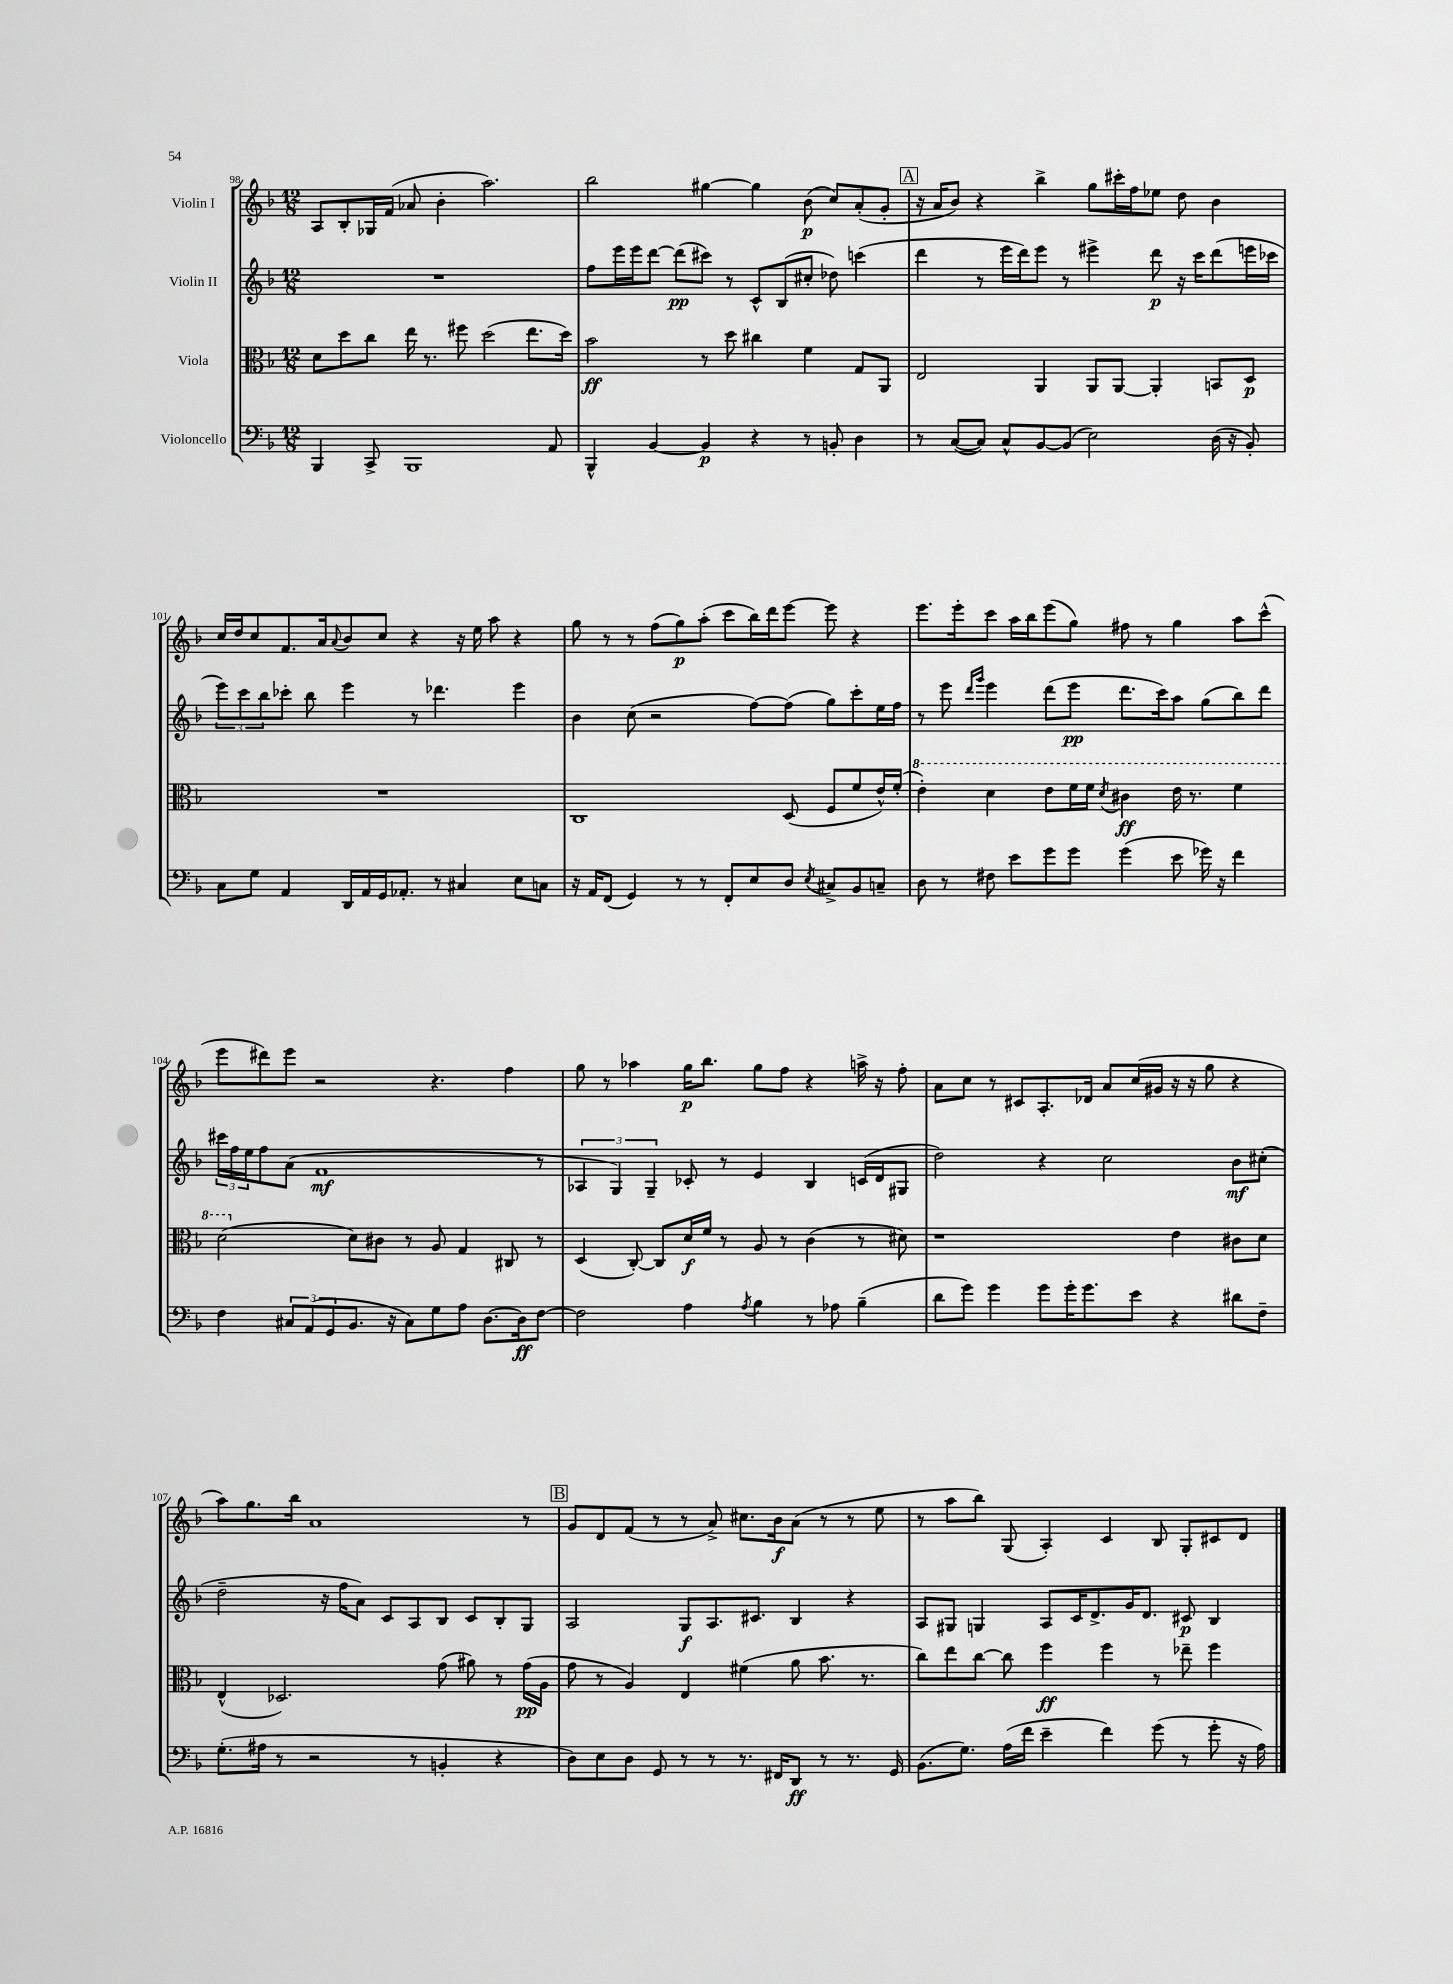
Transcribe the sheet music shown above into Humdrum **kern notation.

**kern	**kern	**kern	**kern
*staff4	*staff3	*staff2	*staff1
*clefF4	*clefC3	*clefG2	*clefG2
*k[b-]	*k[b-]	*k[b-]	*k[b-]
*M12/8	*M12/8	*M12/8	*M12/8
4BBB-	8d	1.r	8A
.	8dd	.	8B-'
8CC^	8cc	.	16G-
.	.	.	(16f
1BBB-	16ee	.	8a-
.	8.r	.	.
.	.	.	4b-'
.	8ff#	.	.
.	(2dd	.	2.aa)
.	8.ee	.	.
8AA	.	.	.
.	16dd)	.	.
=	=	=	=
4BBB-^^	2b-	8ff	2bb-
.	.	16eee	.
.	.	16eee	.
[4BB-	.	[8ddd	.
.	.	(8ddd]	.
4BB-]	8r	8ccc#)	[4gg#
.	8dd	8r	.
4r	4cc#	8c^^	4gg#]
.	.	(8B-	.
8r	4f	8cc#'	(8b-
8BB'	.	8dd-)	8cc)
4D	8G	(4ccc	(8a'
.	8AA	.	8g'
=	=	=	=
8r	2E	4ddd	16r
.	.	.	16a
([8C	.	.	8b-)
8C])	.	8r	4r
8C^^	.	16eee	.
.	.	16ddd)	.
[8BB-	4AA	8eee	4bb-^
(8BB-]	.	8r	.
2E)	8AA	4eee#^	8gg
.	[8AA	.	16ccc#'
.	.	.	16ff
.	4AA']	8ddd	8ee-
.	.	16r	8dd
.	.	16ccc	.
(16D	8BB	(8ddd	4b-
16r	.	.	.
8BB-')	8D	16eee	.
.	.	16ccc-	.
=	=	=	=
8C	1.r	12eee)	16cc
.	.	.	16dd
.	.	12ccc	.
8G	.	.	8cc
.	.	12bb-	.
4AA	.	8ccc-'	8.f
.	.	8bb-	.
.	.	.	16a
.	.	.	8qqa
16DD	.	4eee	8b-
16AA	.	.	.
16GG	.	.	8cc
8.AA-'	.	.	.
.	.	8r	4r
8r	.	4.ddd-	.
4C#	.	.	16r
.	.	.	16ee
.	.	.	8aa
8E	.	4eee	4r
8C	.	.	.
=	=	=	=
16r	1C	4b-	8gg
16AA	.	.	.
(8FF	.	.	8r
4GG)	.	(8cc	8r
.	.	2r	(8ff
8r	.	.	8gg)
8r	.	.	(8aa'
8FF'	.	.	8ccc
8E	.	[8ff)	16bb-)
.	.	.	16ddd
8D	(8D	(8ff]	[8eee
8qE	.	.	.
8C#^	8F	8gg)	8eee]
8BB-	8f	8ccc'	4r
8C~	16e^^)	16ee	.
.	(16f'	16ff	.
=	=	=	=
8D	4ee')	8r	8.eee
8r	.	8eee	.
.	.	.	16eee'
.	.	16qqddd	.
.	.	16qqggg	.
8F#	4dd	4eee	8ccc
8e	.	.	16aa
.	.	.	16bb-
8g	8ee	(8ddd	(8eee
8g	16ff	8eee	8gg)
.	16ff	.	.
.	8qdd	.	.
(4g	4cc#	8.ddd	8ff#
.	.	.	8r
.	.	16ccc)	.
8e	16ee	8aa	4gg
.	8.r	.	.
16g-)	.	(8gg	.
16r	.	.	.
4f	4ff	8bb-)	8aa
.	.	8ddd	(8ccc^^
=	=	=	=
4F	(2dd	24ccc#	8eee
.	.	24ff	.
.	.	24ee	.
.	.	8ff	8ddd#)
12C#	.	(8a	8eee
(12AA	.	.	.
.	.	1f	2r
12GG	.	.	.
8.BB-	8d)	.	.
.	8c#	.	.
16r	.	.	.
8C#)	8r	.	.
8G	8A	.	4.r
8A	4G	.	.
[8.D	.	.	.
.	8C#	.	4ff
16D]	.	.	.
[8F	8r	8r	.
=	=	=	=
2F]	(4D	6A-	8gg
.	.	.	8r
.	.	6G)	.
.	[8C')	.	4aa-
.	.	6G~	.
.	8C]	.	.
4A	16d	8c-'	16gg
.	16f	.	8.bb-
.	8r	8r	.
8qA	.	.	.
4B-	8A	4e	8gg
.	8r	.	8ff
8r	(4c	4B-	4r
8A-	.	.	.
(4B-~	8r	(16c	16aa^
.	.	16d	16r
.	8d#)	8G#	8ff'
=	=	=	=
8d	1r	2dd)	8a
8g)	.	.	8cc
4g	.	.	8r
.	.	.	8c#
8g	.	4r	8.A'
16g'	.	.	.
8.g	.	.	16d-
.	.	2cc	8a
8e	.	.	(16cc
.	.	.	16g#
4r	4e	.	16r
.	.	.	16r
.	.	.	8gg
8d#	8c#	8b-	4r
8F~	8d	(8cc#'	.
=	=	=	=
(8.G'	(4E^^	2dd~	8aa)
.	.	.	8.gg
16A#	.	.	.
8r	2.D-)	.	.
.	.	.	16bb-
2r	.	.	1a
.	.	16r	.
.	.	16ff	.
.	.	8a)	.
.	.	8c	.
8r	.	8A	.
4BB'	(8g	8B-	.
.	8a#)	8c	.
4r	8r	8B-'	.
.	(16g	8G	8r
.	16A	.	.
=	=	=	=
8D)	8g	2A	8g
8E	8r	.	8d
8D	4A)	.	(8f
8GG	.	.	8r
8r	4E	8G	8r
8r	.	8.A	8a^)
8.r	(4f#	.	8.cc#
.	.	8.c#	.
16FF#	.	.	16b-
8DD	8a	4B-	(8a
8r	8.b-	.	8r
8.r	.	4r	8r
.	8.r	.	.
.	.	.	8ee
16GG	.	.	.
=	=	=	=
(8.BB-	8cc)	8A	8r
.	8ee	8G#	8aa
8.G)	.	.	.
.	[8cc	4G	8bb-)
(16A	8cc]	.	(8G
16f	.	.	.
4e~	4ff	8A	4A')
.	.	16c	.
.	.	8.d^	.
4f)	4ff	.	4c
.	.	16g	.
.	.	8.d	.
(8g	8r	.	8B-
8r	8ee-~	8c#	8G'
8g'	4ff	4B-	8c#
16r	.	.	8d
16A)	.	.	.
==	==	==	==
*-	*-	*-	*-
